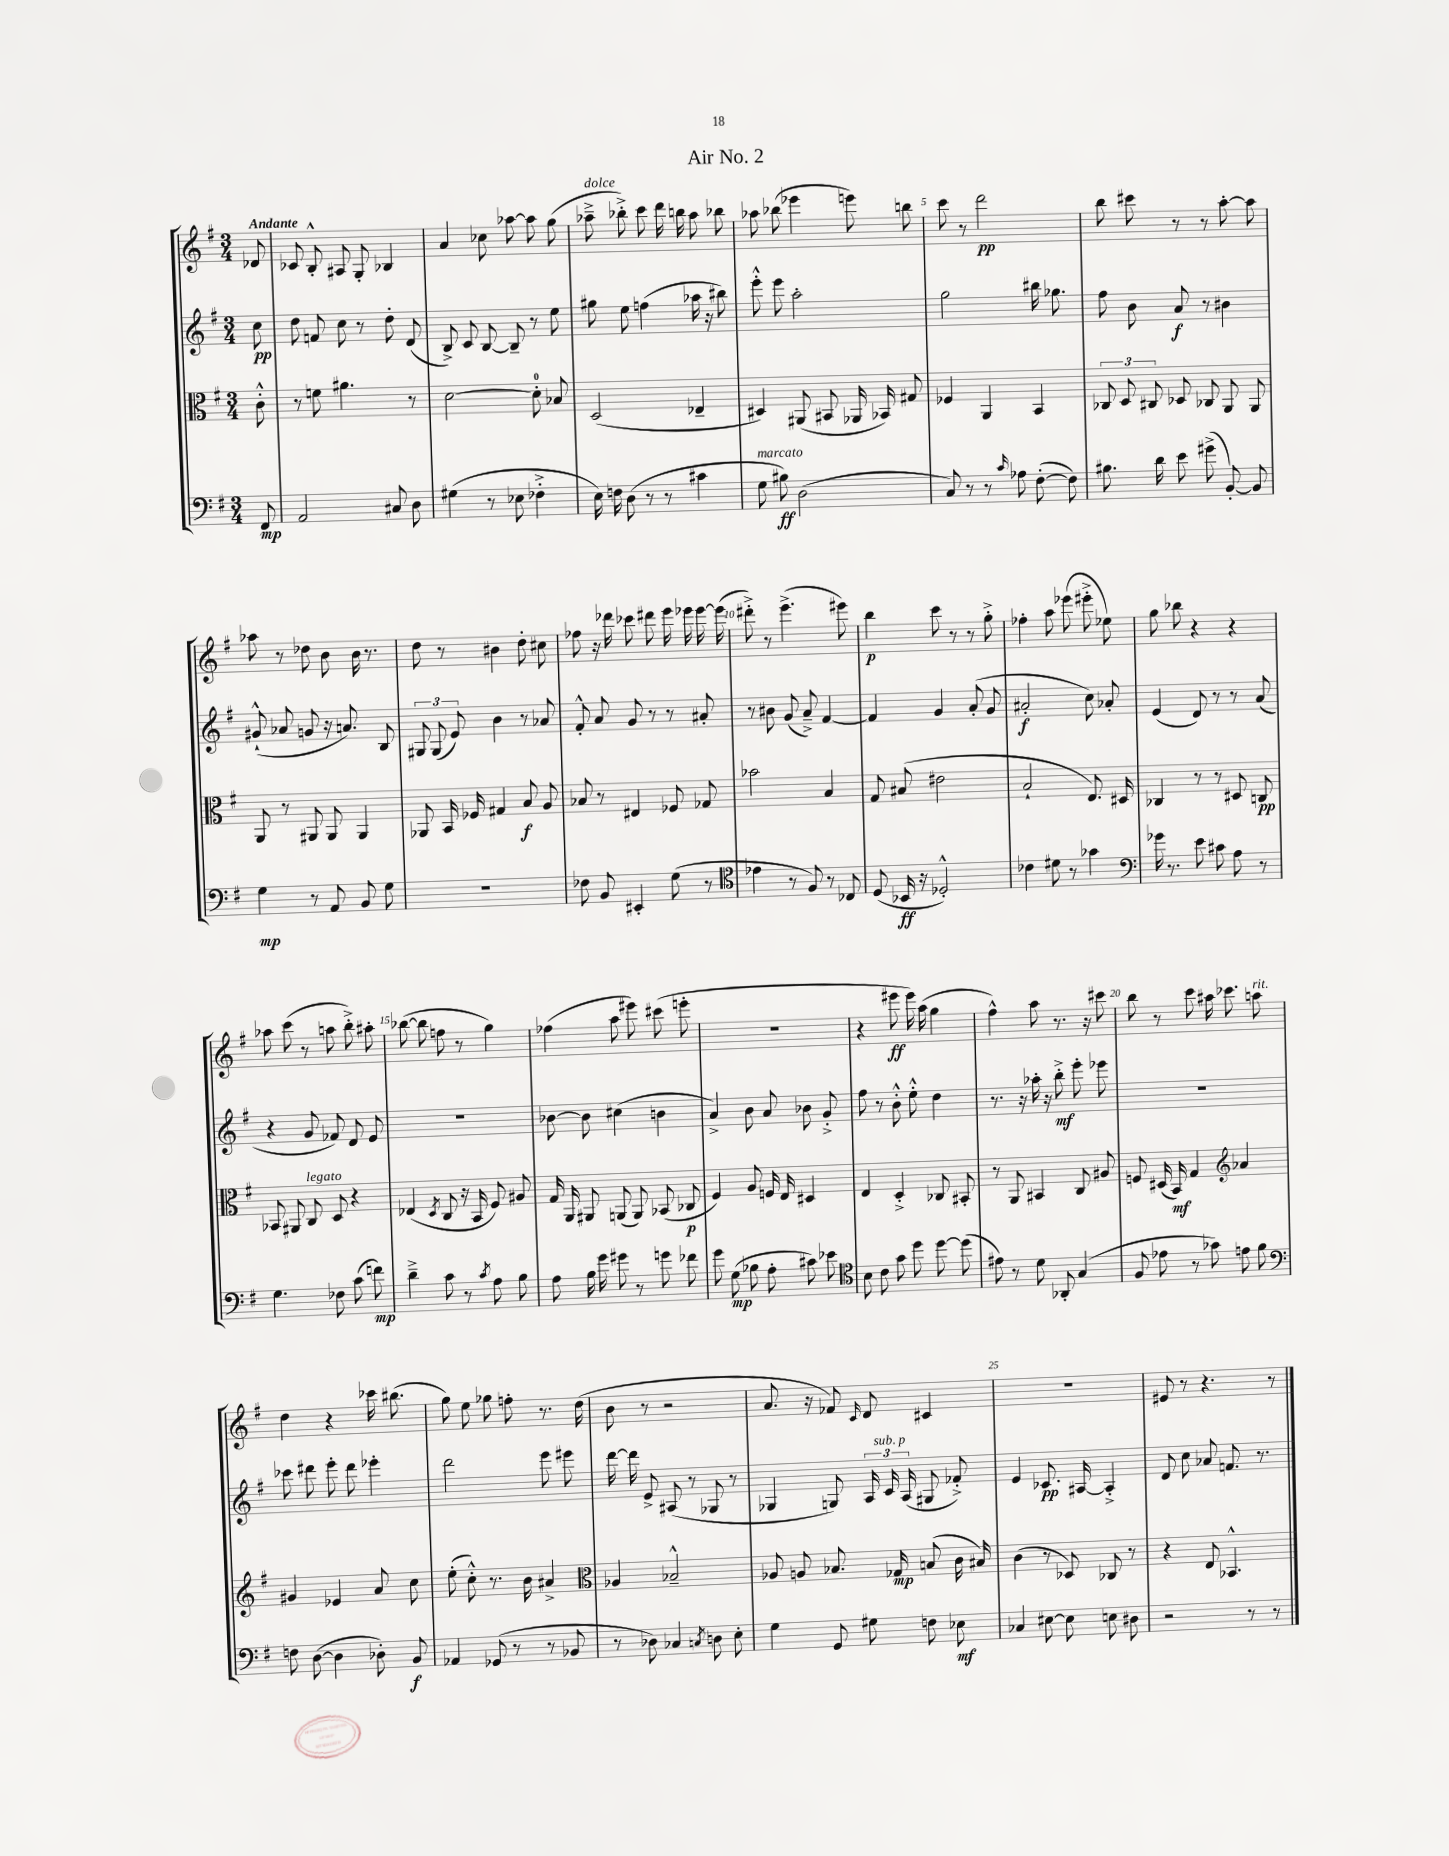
\header { title = "Air No. 2" }
<<
\new StaffGroup <<
\new Staff = "s0" {
    \clef treble \key g \major \numericTimeSignature \time 3/4 \partial 8 \tempo "Andante"
    \autoBeamOff des'8 |
    ces'8 b8-.-^ ais8 g8-. bes4 |
    a'4 ces''8 aes''8~ aes''8 g''8( |
    aes''8--->^\markup { \italic "dolce" } bes''8-.->) c'''8 d'''16 b''16 aes''8 bes''8 |
    aes''8 bes''8( ees'''4 e'''8) b''8 |
    c'''8 r8 d'''2\pp |
    b''8 cis'''8 r8 r8 a''8~-. a''8 |
    aes''8 r8 des''8 b'8 b'16 r8. |
    d''8 r8 bis'4 d''8-. cis''8 |
    fes''8 r16 des'''16 ces'''8 dis'''8 e'''16 ees'''16 ees'''16~ ees'''16( |
    dis'''8-.->) r8 e'''4.->( eis'''8) |
    b''4\p c'''8 r8 r8 g''8-.-> |
    fes''4-. a''8 ees'''8( eis'''8-.-> ees''8) |
    g''8 bes''8 r4 r4 |
    aes''8 c'''8( r8 a''8 b''8-.->) ais''8-. |
    bes''8~( bes''8 f''8 r8 g''4) |
    fes''4( a''8 eis'''8) cis'''8( e'''8-. |
    R2. |
    r4 eis'''8\ff eis'''16) a''16( g''4 |
    fis''4-^) a''8 r8. r16 cis'''8 |
    b''8 r8 c'''8 ais''16 ces'''8. a''8^\markup { \italic "rit." } |
    d''4 r4 ces'''16 bis''8.( |
    g''8) e''8 ges''8 f''8-. r8. d''16( |
    b'8 r8 r2 |
    a'8. r16 fes'8) \grace { c'16 } d'8 cis'4 |
    R2. |
    eis'8 r8 r4. r8 \bar "|." |
}
\new Staff = "s1" {
    \clef treble \key g \major \numericTimeSignature \time 3/4 \partial 8
    \autoBeamOff c''8\pp |
    d''8 f'8 c''8 r8 d''8-. d'8( |
    b8->) c'8 b8~ b8-- r8 e''8 |
    gis''8 e''8 f''4( aes''16 r16 bis''8) |
    e'''8-.-^ e'''8 a''2-. |
    g''2 bis''16 ges''8. |
    fis''8 b'8 a'8\f r8 bis'4 |
    gis'8-!-^( aes'8 g'8 r16 a'8.) b8 |
    \tuplet 3/2 { gis8 gis8( e'8) } b'4 r8 aes'8 |
    fis'8-.-^ a'8 g'8 r8 r8 ais'8-. |
    r8 bis'8 g'8( a'8--->) fis'4~ |
    fis'4 g'4 a'8-.( g'8 |
    ais'2-.\f c''8) aes'8-. |
    e'4( d'8) r8 r8 a'8( |
    r4 g'8 fes'8) d'8 e'8 |
    R2. |
    bes'8~ bes'8 cis''4( b'4 |
    a'4->) b'8 a'8 bes'8 g'8-.-> |
    fis''8 r8 b'8-.-^ e''8-.-^ d''4 |
    r8. r16 aes''16-. r16 b''8-.->\mf e'''8-. ees'''8 |
    R2. |
    ces'''8 dis'''8 e'''8-. dis'''8 ees'''4-. |
    d'''2 e'''8 eis'''8 |
    d'''16~ d'''16 e'8-> ais8( r8 ges8 r8 |
    ges4 g8) \tuplet 3/2 { a16 c'16^\markup { \italic "sub. p" } a16( } gis8 fes'8-.->) |
    e'4 ces'8.\pp ais16~ ais4-.-> |
    d'8 c''8 aes'8 f'8. r8. \bar "|." |
}
\new Staff = "s2" {
    \clef alto \key g \major \numericTimeSignature \time 3/4 \partial 8
    \autoBeamOff c'8-.-^ |
    r8 f'8 ais'4. r8 |
    d'2~ d'8-0-. bes8 |
    d2( ees4-- |
    dis4) ais,8( bis,8 aes,16 bes,16) gis8 |
    fes4 a,4 b,4 |
    \tuplet 3/2 { ces8 d8 cis8 } des8 ces8 a,8 a,8 |
    a,8 r8 ais,8 ais,8 ais,4 |
    aes,8 b,16 fes16 gis4 b8\f a8 |
    bes8 r8 eis4 fes8 ges8 |
    bes'2 b4 |
    g8 bis8( eis'2 |
    b2-! e8.) dis16 |
    ces4 r8 r8 dis8 c8\pp |
    bes,8 ais,8 c8^\markup { \italic "legato" } d8 r4 |
    ees4( \acciaccatura { d8 } c8 r16 b,16 fis8) ais8 |
    g16 a,16 ais,8 a,8( a,8) bes,8( ces8\p |
    fis4) a8 f16 e16 dis4 |
    e4 d4-.-> ces8 bis,8-. |
    r8 a,8 bis,4 c8 ais8 |
    f8 dis16( b,16\mf) g4 \clef treble aes'4 |
    gis'4 ees'4 a'8 c''8 |
    e''8-.( c''8-.-^) r8. b'16 ais'4-> |
    \clef alto aes4 bes2---^ |
    aes8 a8 bes8. ges16\mp b8( c'16 bis16) |
    c'4( r8 des8) ces8 r8 |
    r4 e8 bes,4.-^ \bar "|." |
}
\new Staff = "s3" {
    \clef bass \key g \major \numericTimeSignature \time 3/4 \partial 8
    \autoBeamOff fis,8\mp |
    a,2 cis8 d8 |
    gis4( r8 ees8 fes4-.-> |
    e16) f16 d8( r8 r8 cis'4 |
    g8^\markup { \italic "marcato" } bis8\ff) d2( |
    c8) r8 r8 \grace { c'16 } aes8 fis8~-.( fis8) |
    bis8. d'16 e'8 gis'8->( b,8~-.) b,8 |
    g4\mp r8 a,8 b,8 g8 |
    R2. |
    fes8 b,8 eis,4-. g8( r8 |
    \clef tenor ees'4 r8 fis8) r8 ces8 |
    d8( bes,16\ff r16 des2-.-^) |
    ces'4 dis'8 r8 ges'4 |
    \clef bass ges'16 r8. e'8 cis'8 a8 r8 |
    g4. fes8 c'8( f'8\mp) |
    d'4---> c'8 r8 \acciaccatura { c'8 } a8 b8 |
    a8 b16 g'16 gis'8 r8 g'8 fes'8 |
    g'8 g8\mp( bes8 a8-. cis'8) ees'8 |
    \clef tenor b8 c'8 g'8 d''8 d''8~ d''8( |
    eis'8) r8 d'8 aes,8-. g4( |
    fis8 ees'8 r8 ges'8) e'8 fis'8 |
    \clef bass f8 d8~( d4 des8-.) b,8\f |
    aes,4 ges,8( r8 r8 bes,8 |
    r8 des8) ces4 \acciaccatura { c8 } d8 e8-. |
    g4 g,8 gis8 f8 ees8\mf |
    ces4 eis8~ eis8 e8 dis8 |
    r2 r8 r8 \bar "|." |
}
>>
>>
\layout { \context { \Score \override BarNumber.break-visibility = ##(#f #t #t) barNumberVisibility = #(every-nth-bar-number-visible 5) } }
